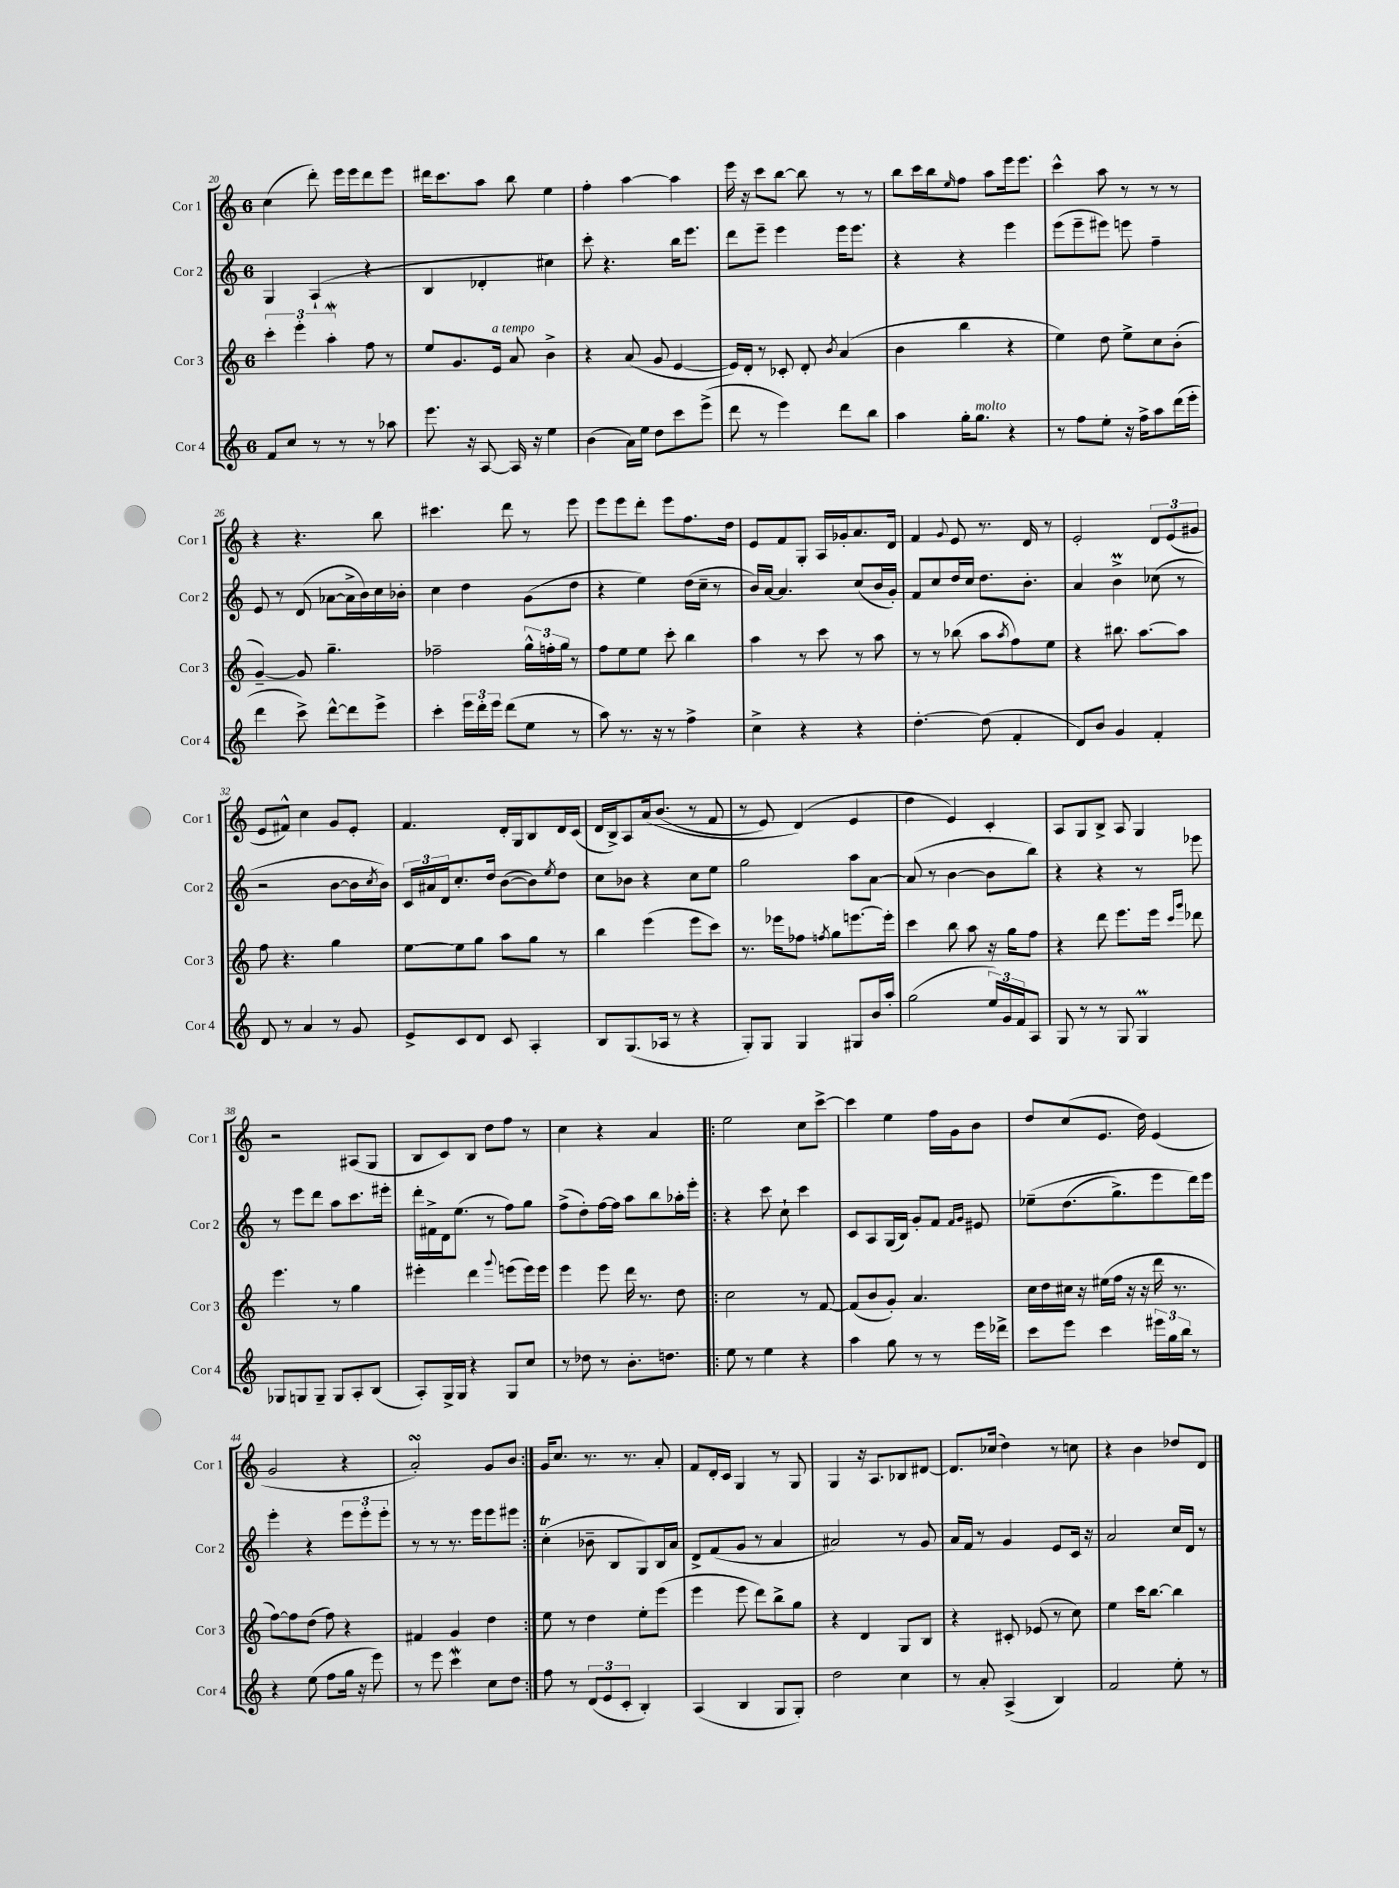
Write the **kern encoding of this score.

**kern	**kern	**kern	**kern
*part4	*part3	*part2	*part1
*staff4	*staff3	*staff2	*staff1
*I"Cor 4	*I"Cor 3	*I"Cor 2	*I"Cor 1
*I'Cor 4	*I'Cor 3	*I'Cor 2	*I'Cor 1
*clefG2	*clefG2	*clefG2	*clefG2
*k[]	*k[]	*k[]	*k[]
*M6/8	*M6/8	*M6/8	*M6/8
=20	=20	=20	=20
8f/L	6ccc'\	4G/	(4cc\
8cc/J	.	.	.
.	6eee'\	.	.
8r	.	(4A`/	8ddd'\)
.	6aaW'\	.	.
8r	.	.	16eee\LL
.	.	.	16eee\J
8r	8ff\	4r	8ddd\
8aa-X\	8r	.	8eee\J
=21	=21	=21	=21
8.eee\	8ee/L	4B/	16ddd#X\KL
.	.	.	8.ccc\
.	8.g/	.	.
16r	.	.	.
[8A/	.	4d-X'/	8aa\J
!	!LO:TX:a:i:t=a tempo	!	!
.	16e/Jk	.	.
16A/]	8a/	.	8bb\
16r	.	.	.
4ee\	4b^\	4cc#X\)	4ee\
=22	=22	=22	=22
(4b\	4r	8ccc'\	4ff'\
.	.	4.r	.
16a\LL)	(8a/	.	[4aa\
16ee\JJ	.	.	.
8dd\L	8g/	.	.
8ccc\	[4e/	16bb\KL	4aa\]
.	.	8.eee\J	.
(8eee^\J	.	.	.
=23	=23	=23	=23
8ddd\	16e/LL])	8ddd\L	16eee\
.	16d'/JJ	.	16r
8r	8r	8eee~\J	8ccc\L
4eee\)	8c-X'/	4eee\	[8bb\J
.	8d'/	.	8bb\]
.	8qb/	.	.
8ddd\L	(4a/	16eee\KL	8r
.	.	8.eee\J	.
8bb\J	.	.	8r
=24	=24	=24	=24
4aa\	4b\	4r	8bb\L
.	.	.	16ccc\L
.	.	.	16bb\J
.	.	.	16qqee/
16gg'\KL	4bb\	4r	8ff\J
!LO:TX:a:i:t=molto	!	!	!
8.gg\J	.	.	.
.	.	.	8aa\L
4r	4r	4eee\	16eee\k
.	.	.	8.eee\J
=25	=25	=25	=25
8r	4ee\)	(8eee\L	4ccc^^\
8ff\L	.	8eee~\	.
8ee'\J	8dd\	8eee#X\J)	8aa\
16r	8ee^\L	8eeen\	8r
16ff^\KL	.	.	.
8aa\	8cc\	4ff~\	8r
(16ddd\L	(8b'\J	.	8r
16eee'\JJ	.	.	.
!!LO:LB:g=z
=26	=26	=26	=26
4ddd\	[4g~/)	8e/	4r
.	.	8r	.
8ccc^\)	8g/]	(8d/	4.r
[8ddd^^\L	4.gg~\	[8a-X\L	.
8ddd\]	.	16a-^\L]	.
.	.	16b\)	.
8eee^\J	.	16cc\	8bb\
.	.	16b-X'\JJ	.
=27	=27	=27	=27
4ccc'\	2ff-X~\	4cc\	4.ccc#X\
24eee\LL	.	4dd\	.
24ddd'\	.	.	.
24eee\JJ	.	.	.
(8ddd\L	.	.	8ddd\
8ee\J	24gg^^\LL	(8g\L	8r
.	24ffn'\	.	.
.	24gg\JJ	.	.
8r	8r	8dd\J	8eee\
=28	=28	=28	=28
8aa\)	8ff\L	4r	8eee\L
8.r	8ee\	.	8eee\
.	8ee\J	4ee\)	8ddd'\J
16r	.	.	.
8r	8ccc'\	.	8eee\L
4ff^\	4bb\	(16dd\LL	8.ff\
.	.	16cc~\JJ	.
.	.	8r	.
.	.	.	16dd\Jk
=29	=29	=29	=29
4cc^\	4aa\	16b/LL)	8e/L
.	.	[16a/JJ	.
.	.	4.a/]	8f/
4r	8r	.	8G'/J
.	8ccc\	.	16A/LL
.	.	.	16g-X'/J
4r	8r	(8cc/L	8.a/
.	8aa\	16b/L	.
.	.	16g'/JJ)	16d/Jk
=30	=30	=30	=30
[4.dd'\	8r	8f/L	4f/
.	8r	8cc/	.
.	.	.	8qqg/
.	(8bb-X\	16dd/L	8e/
.	.	16cc/JJ	.
(8dd\]	8aa\L	8.dd\L	8.r
.	8qaa/	.	.
4f'/	8ff\)	.	.
.	.	8.b'\J	16d/
.	8ee\J	.	8r
=31	=31	=31	=31
8d/L)	4r	4a/	2e'/
8b/J	.	.	.
4g/	8.bb#X\	4bm^\	.
.	[8.aa\L	.	.
4f'/	.	(8cc-X\	12d/L
.	.	.	(12e/
.	8aa\J]	8r	.
.	.	.	12g#X/J
!!LO:LB:g=z
=32	=32	=32	=32
8d/	8ff\	2r	8e/L
8r	4.r	.	8f#X^^/J)
4a/	.	.	4cc\
8r	4gg\	[8b\L	8g/L
8g/	.	16b\L]	8e'/J
.	.	8qcc/	.
.	.	16b\JJ)	.
=33	=33	=33	=33
8e^/L	[8ee\L	24c/LL	4.f/
.	.	24a#X/	.
.	.	24d/J	.
8c/	8ee\]	8.cc'/	.
8d/J	8gg\J	.	.
.	.	16dd/Jk	.
8c/	8aa\L	([8b\L	16d'/LL
.	.	.	16G/J
4A'/	8gg\J	8b\])	8B/
.	.	8qee/	.
.	8r	8dd\J	16d/L
.	.	.	(16c/JJ
=34	=34	=34	=34
8B/L	4bb\	8cc\L	16d/LL
.	.	.	16B^/J)
(8.G/	.	8b-X\J	8A/
.	(4eee\	4r	(16a/k
16A-X/Jk	.	.	(8.b/J
8r	.	.	.
4r	8eee\L	8cc\L	8r
.	8ccc\J)	8ee\J	8f/
=35	=35	=35	=35
8G'/L)	8.r	2gg\	8r
8G/J	.	.	8e/)
.	16eee-X\KL	.	.
4G/	8ff-X\J	.	(4d/)
.	8qffn/	.	.
.	8gg\L	.	.
8G#X/L	[8.eeen\	8aa\L	4e/
16b/L	.	[8a\J	.
16aa'/JJ	16eee'\Jk]	.	.
=36	=36	=36	=36
(2gg\	4ccc\	(8a/]	4dd\
.	.	8r	.
.	8bb\	[4b\	4e/)
.	8aa\	.	.
24ee/LL)	16r	8b\L]	4c'/
24g/	.	.	.
.	16gg\KL	.	.
24f/J	.	.	.
8A/J	8ff\J	8bb\J)	.
=37	=37	=37	=37
8G/	4r	4r	8A/L
8r	.	.	8G/
8r	8ddd\	4r	8B^/J
8G/	8.eee\L	.	8A/
4GM/	.	8r	4G/
.	16eee\Jk	.	.
.	16qqccc/LL	.	.
.	16qqggg/JJ	.	.
.	8ddd-X\	8eee-X\	.
!!LO:LB:g=z
=38	=38	=38	=38
8G-X/L	4.eee\	8r	2r
8Gn/	.	8eee\L	.
8G~/J	.	8ddd\J	.
8G/L	8r	8aa\L	.
8A'/	4gg\	8.ccc\	(8A#X/L
(8B/J	.	.	8G/J
.	.	16eee#X'\Jk	.
=39	=39	=39	=39
8A'/L)	4eee#X'\	16ddd'\LL	8B/L
.	.	16f#X^\	.
16G^/L	.	16d\J	8c/)
16G/JJ	.	(8.ee\J	.
4r	4ddd\	.	8B/J
.	.	8r	8dd\L
.	8qqggg/	.	.
8G/L	(8eeen\L	8ff\L)	8ff\J
8cc/J	16eee\L)	8gg\J	8r
.	16eee\JJ	.	.
=40	=40	=40	=40
8r	4eee\	(8ff^\L	4cc\
8dd-X\	.	8dd'\)	.
8r	8eee\	[16ff\L	4r
.	.	16ff\JJ]	.
8.b'\L	16ddd\	8aa\L	.
.	8.r	.	.
.	.	8bb\	4a/
8.ddn\J	.	.	.
.	8dd\	16aa-X'\L	.
.	.	16eee'\JJ	.
=41!|:	=41!|:	=41!|:	=41!|:
8ee\	2cc\	4r	2ee\
8r	.	.	.
4ee\	.	8ccc\	.
.	.	8cc`\	.
4r	8r	4ccc\	8cc\L
.	[8f/	.	[8ccc^\J
=42	=42	=42	=42
4aa\	(8f/L]	8c/L	4ccc\]
.	8b/	8A/	.
8gg\	8g'/J)	(16G/L	4ee\
.	.	16B/JJ)	.
8r	4.a/	8g'/L	.
8r	.	8f/J	16ff\LL
.	.	.	16g\J
.	.	16qqf/LL	.
.	.	16qqg/JJ	.
16eee\LL	.	8e#X/	8b\J
16ddd-X^\JJ	.	.	.
=43	=43	=43	=43
8ccc\L	16cc\LL	(8ee-X~\L	8dd/L
.	16dd\	.	.
8eee\J	16cc#X\JJ	(8.dd\	(8cc/
.	16r	.	.
4ccc\	(16ee#X\LL	.	8.e/J
.	16ff\JJ	8.gg^\)	.
.	16r	.	.
.	16r	.	16dd\)
24eee#X\LL	16ddd\	8eee\	(4e/
24gg\	.	.	.
.	8.r	.	.
24bb\JJ	.	.	.
8r	.	16ddd\L)	.
.	.	16eee\JJ	.
!!LO:LB:g=z
=44	=44	=44	=44
4r	[8ff\L)	4eee'\	2g/
.	8ff\]	.	.
(8ee\	(8dd\J	4r	.
8ff\L	8ff\)	.	.
16gg\Jk	4r	12eee\L	4r
16r	.	.	.
.	.	12eee'\	.
8eee\)	.	.	.
.	.	12eee'\J	.
=45	=45	=45	=45
8r	4f#X/	8r	2asSSS'/)
8eee\	.	8r	.
4cccw\	4g/	8.r	.
.	.	16eee\KL	.
8cc\L	4dd\	8eee\	8g/L
8dd\J	.	8eee#X\J	8b/J
=46:|!	=46:|!	=46:|!	=46:|!
8ff\	8ee\	(4ccT'\	16g/KL
.	.	.	8.cc/J
8r	8r	.	.
(12d/L	4dd\	8b-X~\	8.r
12e/	.	.	.
.	.	8B/L	.
12c'/J	.	.	.
.	.	.	8.r
4B'/)	8ee'\L	8G/)	.
.	(8eee\J	16B/L	8a'/
.	.	16a/JJ	.
=47	=47	=47	=47
(4A/	4eee\	8d^/L	8f/L
.	.	(8f/	16d'/L
.	.	.	16c/JJ
4B/	8eee\	8g/J	4G/
.	8ddd\L)	8r	.
8G/L	8bb^\	4a/	8r
8G'/J)	8gg\J	.	8G/
=48	=48	=48	=48
2dd\	4r	2a#X/)	4G/
.	4d/	.	16r
.	.	.	8.A/L
4cc\	8G/L	8r	8B-X/
.	8B/J	8g/	[8d#X/J
=49	=49	=49	=49
8r	4r	16a/LL	8.d#/L]
.	.	16f/JJ	.
8a'/	.	8r	.
.	.	.	(16cc-X/Jk
(4A^/	8c#X'/	4g/	4dd\)
.	(8e-X/	.	.
4B/)	8r	8e/L	8r
.	8cc\)	16c/Jk	8ccn\
.	.	16r	.
=50	=50	=50	=50
2f/	4ee\	2a/	4r
.	16ccc\KL	.	4b\
.	[8.bb\J	.	.
8ee'\	4bb\]	16cc/LL	8dd-X/L
.	.	16d/JJ	.
8r	.	8r	8d/J
==	==	==	==
*-	*-	*-	*-
